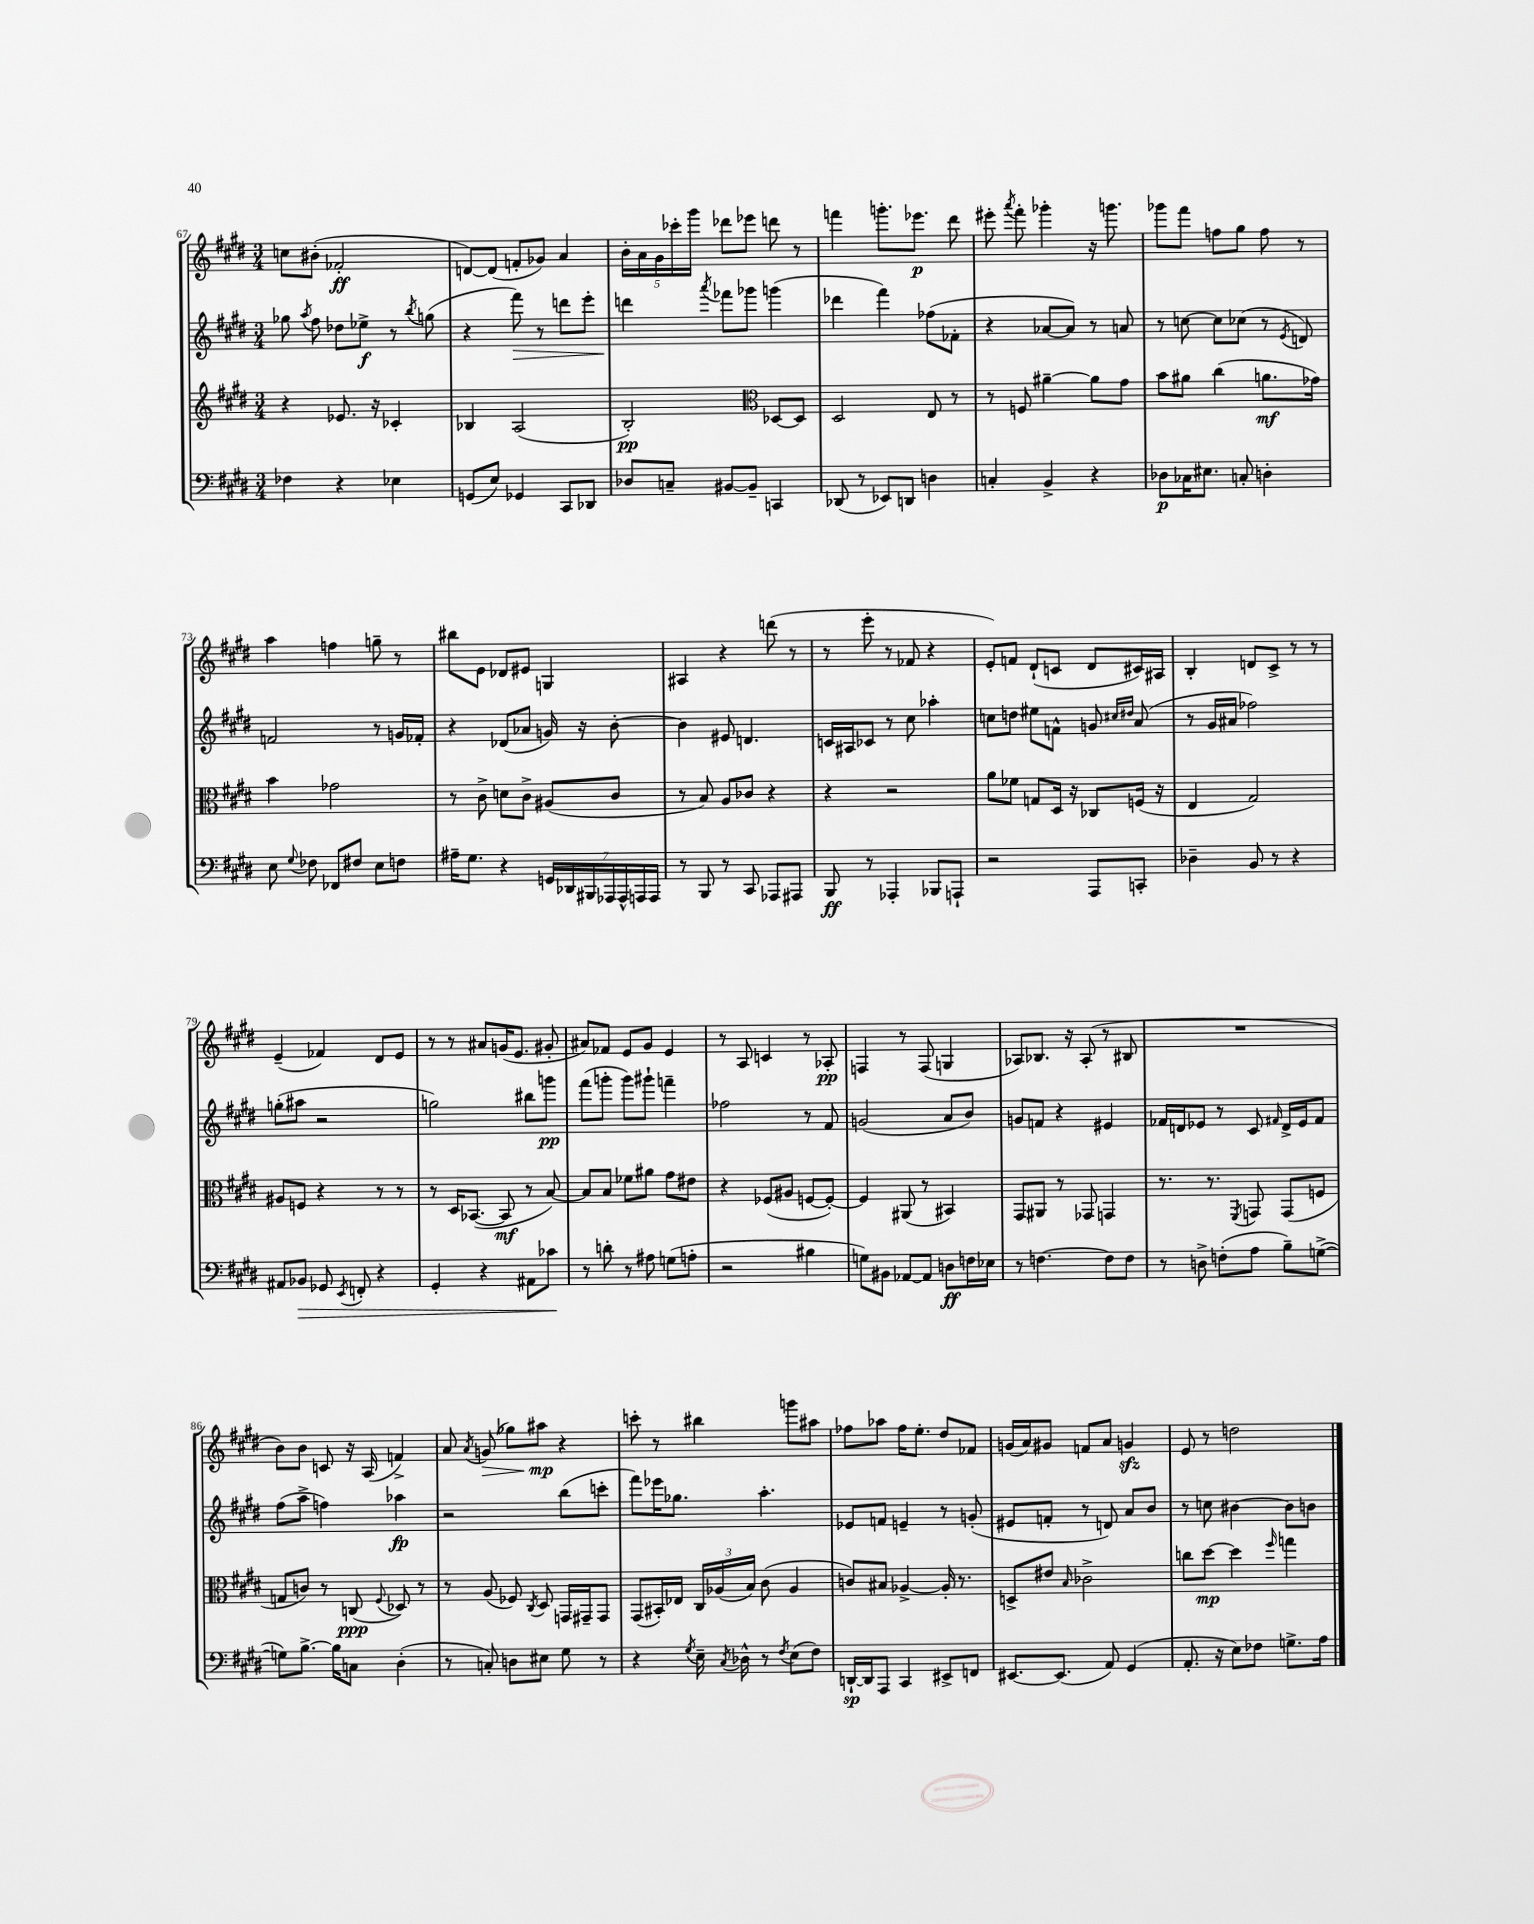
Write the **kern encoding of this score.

**kern	**kern	**kern	**kern
*staff4	*staff3	*staff2	*staff1
*clefF4	*clefG2	*clefG2	*clefG2
*k[f#c#g#d#]	*k[f#c#g#d#]	*k[f#c#g#d#]	*k[f#c#g#d#]
*M3/4	*M3/4	*M3/4	*M3/4
4F-\	4r	8gg-\	8cc\L
.	.	8qaa/	.
.	.	8ff#\	(8b#'\J
4r	8.e-/	8dd-\L	2f-'/
.	.	8ee-^\J	.
.	16r	.	.
4E-\	4c-'/	8r	.
.	.	8qbb/	.
.	.	(8gg\	.
=	=	=	=
(8GG/L	4B-/	4r	[8d/L)
8E/J)	.	.	(8d/]J
4GG-/	(2A/	8fff#\)	8f'/L
.	.	8r	8g-/J)
8CC#/L	.	8ddd\L	4a/
8DD-/J	.	8eee'\J	.
=	=	=	=
8D-/L	2B'/)	4ddd\	20b'\LL
.	.	.	20a\
.	.	.	20g#\
8C~/J	.	.	.
.	.	.	20ccc-'\
.	.	.	20ggg#\JJ
.	.	8qaaa/	.
[8BB#/L	.	8fff-\L	8ddd-\L
8BB#~/]J	.	8ggg-\J	8eee-\J
*	*clefC3	*	*
4CC/	[8D-/L	(4ggg\	8ddd\
.	8D-/]J	.	8r
=	=	=	=
(8DD-/	2D#/	4ddd-\	4fff\
8r	.	.	.
8EE-/L)	.	4fff#\)	8.ggg'\L
8DD/J	.	.	.
.	.	.	8.eee-\J
4D\	8E/	(8ff-\L	.
.	8r	8f-'\J	8ddd#\
=	=	=	=
4C'/	8r	4r	8eee#'\
.	.	.	8qaaa/
.	8F/	.	8fff#'\
4BB^/	[4a#~\	[8a-/L	4ggg-'\
.	.	8a-/]J)	.
4r	8a#\]L	8r	16r
.	.	.	8.ggg\
.	8g#\J	8a/	.
=	=	=	=
8D-\L	8b\L	8r	8ggg-\L
16C-\K	8a#\J	[8cc\	8fff#\J
8.E#\J	.	.	.
.	(4cc#\	8cc\]L	8ff\L
8C'/	.	(8cc-\J	8gg#\J
4D'\	8.a\L	8r	8ff\
.	.	8qe/	.
.	.	8d/)	8r
.	16g-\Jk)	.	.
=	=	=	=
8E\	4b\	2f/	4aa\
8qqG#/	.	.	.
8F-\	.	.	.
8FF-/L	2g-\	.	4ff\
8F#/J	.	.	.
8E\L	.	8r	8gg~\
8F\J	.	16g/LL	8r
.	.	16f-'/JJ	.
=	=	=	=
16A#~\LK	8r	4r	8bb#\L
8.G#\J	.	.	.
.	8c#^\	.	8e\J
4r	8d\L	(8d-/L	8d-/L
.	8c#^\J	8a-/J	8e#/J
28GG/LL	(8A#/L	16g/)	4G/
28DD-/	.	.	.
.	.	16r	.
28BBB#/	.	.	.
28AAA-/	.	.	.
.	8c#/J	[8b'\	.
28AAA-^^/	.	.	.
28AAA/	.	.	.
28AAA/JJ	.	.	.
=	=	=	=
8r	8r	4b\]	4A#/
8BBB/	8B/)	.	.
8r	8A/L	8e#/	4r
8CC#/	8c-/J	4.d/	.
8AAA-/L	4r	.	(8ddd\
8AAA#/J	.	.	8r
=	=	=	=
8BBB/	4r	16c/LL	8r
.	.	16A#/J	.
8r	.	8c-/J	8eee'\
4AAA-'/	2r	8r	8r
.	.	8cc#\	8f-/
8BBB-/L	.	4aa-'\	4r
8AAA`/J	.	.	.
=	=	=	=
2r	8a\L	8cc\L	8e'/L)
.	8f-\J	8dd\J	8f/J
.	8G/L	8ee#\L	(8d#`/L
.	16D#/Jk	8f^^\J	8c/J
.	16r	.	.
8AAA/L	8C-/L	8g/	8d#/L
.	.	16qqcc#/LL	.
.	.	16qqdd#/JJ	.
8CC'/J	(16F/Jk	(8a/	16c#/L)
.	16r	.	16A#/JJ
=	=	=	=
4D-~\	4E/	8r	4B'/
.	.	16g#/LL	.
.	.	16a#/JJ	.
8BB/	2G#/)	2ff-\)	8d/L
8r	.	.	8c#^/J
4r	.	.	8r
.	.	.	8r
=	=	=	=
8AA#/L	8A#/L	(8gg'\L	(4e~/
8BB-/J	8F/J	8aa#\J	.
8GG-/	4r	2r	4f-/)
8qEE/	.	.	.
8FF'/	.	.	.
4r	8r	.	8d#/L
.	8r	.	8e/J
=	=	=	=
4GG#'/	8r	2gg\)	8r
.	16D#/LK	.	8r
.	([8.BB-/J	.	.
4r	.	.	8a#/L
.	8BB-/]	.	(16g/K
.	.	.	8.e/J
8AA#\L	8r	8bb#\L	.
8c-\J	[8B/)	8ggg\J	8g#'/
=	=	=	=
8r	8B/]L	(8fff#\L	8a#/L)
8d'\	8B/J	8ggg'\J	8f-/J
8r	8f-\L	8ggg\L)	8e/L
8A#\	8a#\J	8ggg#`\J	8g#/J
(8G\L	8g#\L	4fff~\	4e/
8A'\J	8e#\J	.	.
=	=	=	=
2r	4r	2ff-\	8r
.	.	.	8A/
.	(8F-/L	.	4c/
.	8A#/J	.	.
4B#\	[8F/L	8r	8r
.	8F'/_J)	8f#/	8A-'/
=	=	=	=
8G\L)	4F/]	(2g/	4F/
8BB#\J	.	.	.
[8AA-/L	(8AA#/	.	8r
8AA-/]J	8r	.	(8F/
8D\L	4BB#/)	8a/L	4G/
16F\L	.	8b/J)	.
16E-\JJ	.	.	.
=	=	=	=
8r	8GG#/L	8g/L	8A-/L)
[4.F\	8AA#/J	8f/J	8.B-/J
.	8r	4r	.
.	.	.	16r
.	8GG-/	.	(8A-'/
8F\]L	4GG/	4e#/	8r
8F\J	.	.	8B#/
=	=	=	=
8r	8.r	16f-/LL	2.r
.	.	16d/J	.
8D^\	.	8e-/J	.
.	8.r	.	.
(8F'\L	.	8r	.
.	8qFF#/	.	.
8A\J	8GG/	8c#/	.
.	.	16qqf#/	.
8B~\L)	(8GG/L	16d^/LL	.
.	.	16e-/J	.
([8G^\J	8F/J	8f#/J	.
=	=	=	=
8G\]L)	8G/L	(8ff#\L	8b\L)
[8.B^\J	8c/J)	8aa^\J	8b\J
.	8r	4ff\)	8c/
16B\]LK	.	.	.
8C\J	(8C/	.	16r
.	.	.	(16A/
.	8qqF#/	.	.
(4D#'\	8D-/)	4aa-\	4f^/)
.	8r	.	.
=	=	=	=
8r	8r	2r	8a/
.	.	.	8qa/
8C'/)	(8A/	.	(8g/
8D\L	8F-/)	.	8gg-\L)
.	8qC#/	.	.
8E#\J	8D#/	.	8aa#\J
8G#\	16GG/LL	(8bb\L	4r
.	16GG#~/J	.	.
8r	8GG#/J	8ccc'\J	.
=	=	=	=
4r	(8GG#/L	8fff#\L)	8ccc'\
.	16BB#'/L)	16eee-\K	8r
.	16E-/JJ	8.gg-\J	.
8qG#/	.	.	.
16E~\	24C#/LL	.	4bb#\
.	(24A-/	.	.
8qC#/	.	.	.
16D-^^\	.	.	.
.	24B/JJ)	.	.
8r	(8c#\	4.aa'\	.
8qF#/	.	.	.
(8E\L	4A-/	.	8ggg\L
8F#\J)	.	.	8aa#\J
=	=	=	=
[16DD`/LL	8c/L)	8e-/L	8ff-\L
16DD/]J	.	.	.
8AAA/J	8B#/J	8f/J	8aa-\J
4CC#/	[4A-^/	4e~/	16ff-\LK
.	.	.	8.ee'\J
8EE#^/L	16A-'/]	8r	8dd#/L
.	8.r	.	.
8FF/J	.	(8g'/	8f-/J
=	=	=	=
[8.EE#/L	8D^/L	8e#/L	(16g/LL
.	.	.	16a/J)
.	8e#/J	8f'/J	8g#/J
(8.EE#/]J	.	.	.
.	16qqB/	.	.
.	2c-^\	8r	8f/L
8AA/)	.	8d/)	8a/J
(4GG#/	.	8a/L	4g/
.	.	8b/J	.
=	=	=	=
8.AA'/	8cc\L	8r	8e/
.	[8dd#\J	8cc\	8r
16r	.	.	.
8E\L)	4dd#\]	[4b#\	2dd\
8F-\J	.	.	.
.	16qqff#/	.	.
8.G^\L	4gg\	8b#\]L	.
.	.	8b\J	.
16A\Jk	.	.	.
==	==	==	==
*-	*-	*-	*-
